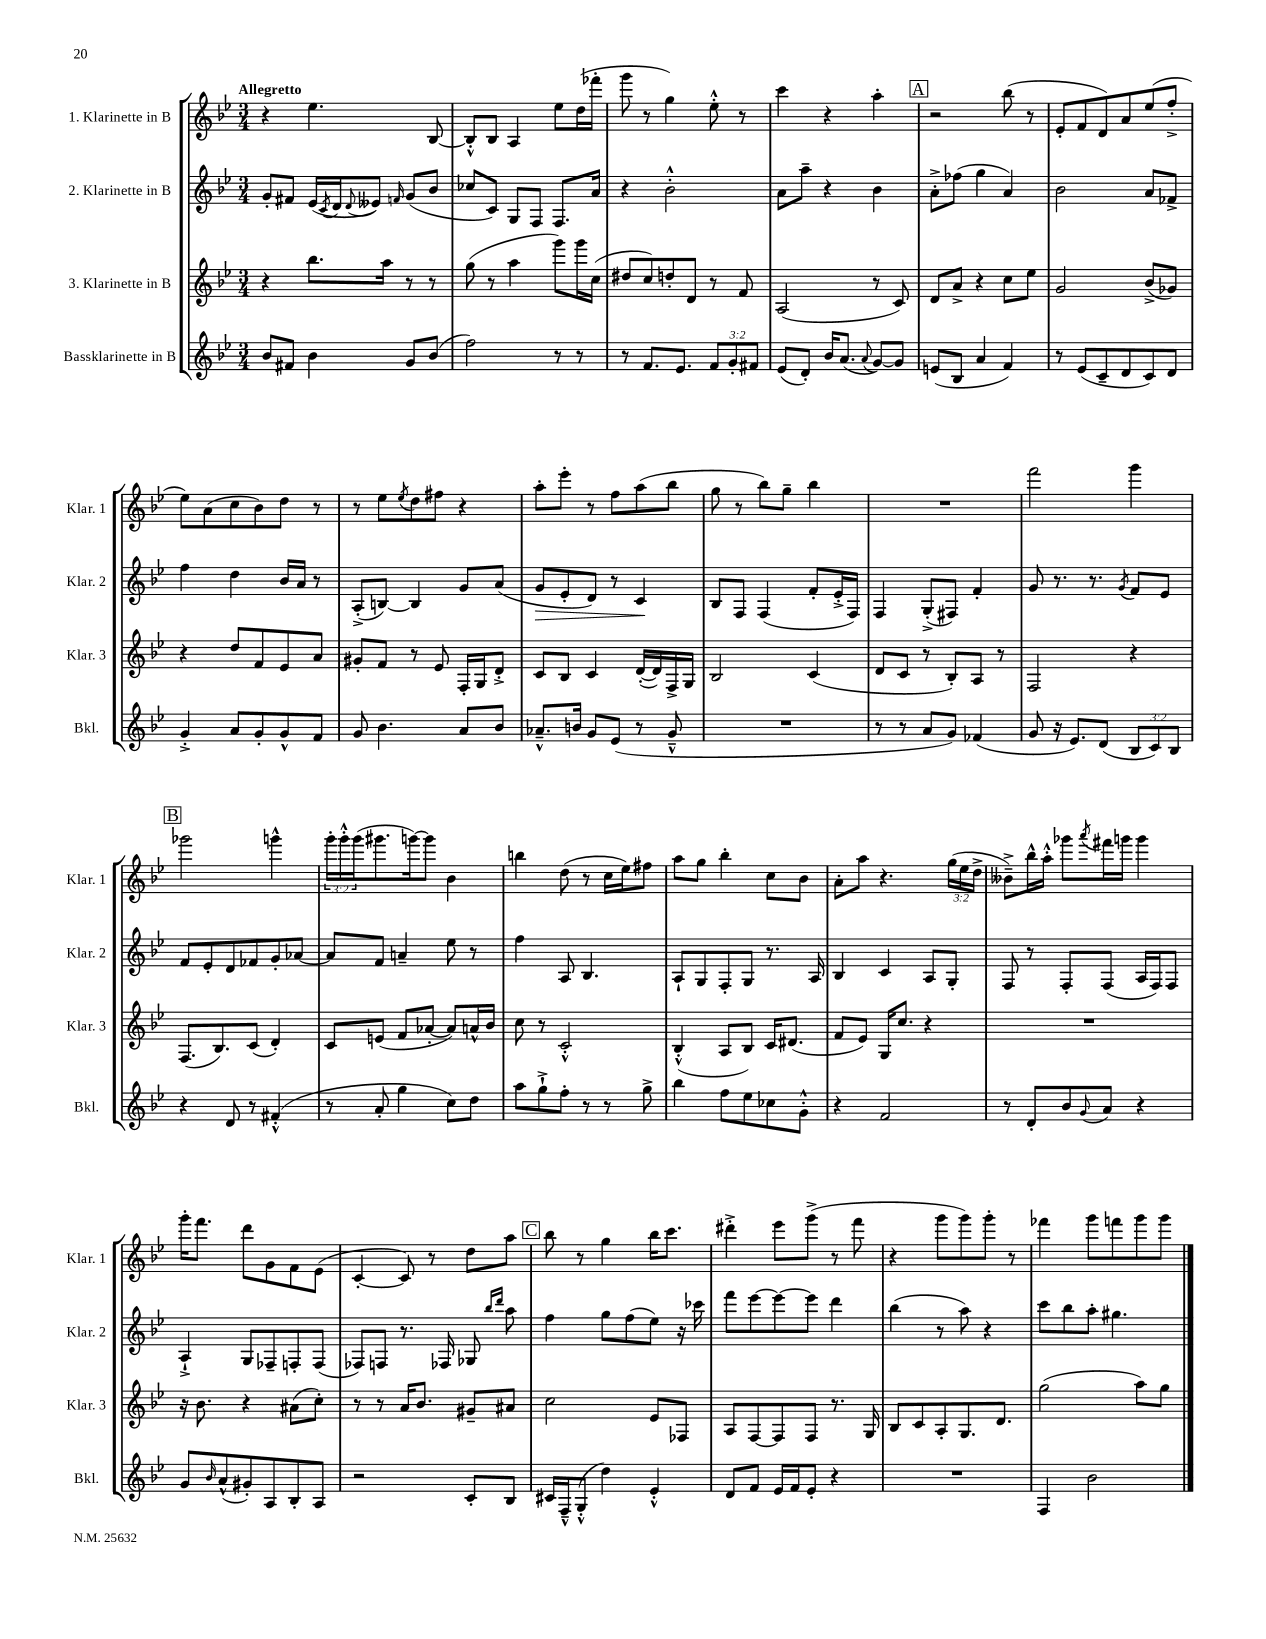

**kern	**kern	**kern	**dynam	**kern
*part4	*part3	*part2	*part2	*part1
*staff4	*staff3	*staff2	*staff2	*staff1
*I"Bassklarinette in B	*I"3. Klarinette in B	*I"2. Klarinette in B	*	*I"1. Klarinette in B
*I'Bkl.	*I'Klar. 3	*I'Klar. 2	*	*I'Klar. 1
*clefG2	*clefG2	*clefG2	*	*clefG2
*k[b-e-]	*k[b-e-]	*k[b-e-]	*	*k[b-e-]
*M3/4	*M3/4	*M3/4	*	*M3/4
=1	=1	=1	=1	=1
!	!	!	!	!LO:TX:a:B:t=Allegretto
8b-/L	4r	8g'/L	.	4r
8f#X/J	.	8f#X/J	.	.
4b-\	8.bb-\L	(16e-/LL	.	4.ee-\
.	.	8qc/	.	.
.	.	16d/J	.	.
.	.	8qqd/	.	.
.	.	8e--X/J)	.	.
.	16aa\Jk	.	.	.
.	.	16qqfn/	.	.
8g/L	8r	(8g/L	.	.
(8b-/J	8r	8b-/J	.	[8B-/
=2	=2	=2	=2	=2
2ff\)	(8gg\	8cc-X/L	.	8B-'^^/L]
.	8r	8c/J)	.	8B-/J
.	4aa\	8G/L	.	4A/
.	.	8F/J	.	.
8r	8ggg\L)	8.F/L	.	8ee-\L
8r	16ggg\L	.	.	(16dd\L
.	(16cc\JJ	16a/Jk	.	16fff-X'\JJ
=3	=3	=3	=3	=3
8r	8dd#X/L	4r	.	8ggg\
8.f/L	8cc/)	.	.	8r
.	8ddn'/	2b-'^^\	.	4gg\)
8.e-/J	.	.	.	.
.	8d/J	.	.	.
12f/L	8r	.	.	8ee-'^^\
12g'/	.	.	.	.
.	8f/	.	.	8r
12f#X/J	.	.	.	.
=4	=4	=4	=4	=4
(8e-/L	(2A/	8a\L	.	4ccc\
8d'/J)	.	8aa~\J	.	.
16b-/KL	.	4r	.	4r
(8.a/J	.	.	.	.
8qqa/	.	.	.	.
[8g/L)	8r	4b-\	.	4aa'\
8g/J]	8c/)	.	.	.
!!LO:REH:place=s1:t=A
=5	=5	=5	=5	=5
(8en/L	8d/L	8a'^\L	.	2r
8B-/J	8a^/J	(8ff-X\J	.	.
4a/	4r	4gg\	.	.
4f/)	8cc\L	4a/)	.	(8bb-\
.	8ee-\J	.	.	8r
=6	=6	=6	=6	=6
8r	2g/	2b-\	.	8e-'/L
(8e-/L	.	.	.	8f/
8c~/	.	.	.	8d/)
8d/	.	.	.	8a/
8c/)	(8b-^/L	8a/L	.	(8ee-/
8d/J	8g-X/J)	8f-X^/J	.	8ff'^/J
!!LO:LB:g=z
=7	=7	=7	=7	=7
4g'^/	4r	4ff\	.	8ee-\L)
.	.	.	.	(8a\
8a/L	8dd/L	4dd\	.	8cc\
8g'/	8f/	.	.	8b-\)
8g^^/	8e-/	16b-/LL	.	8dd\J
.	.	16a/JJ	.	.
8f/J	8a/J	8r	.	8r
=8	=8	=8	=8	=8
8g/	8g#X'/L	(8A'^/L	.	8r
4.b-\	8f/J	[8Bn/J)	.	8ee-\L
.	.	.	.	8qee-/
.	8r	4B/]	.	8dd\
.	8e-/	.	.	8ff#X\J
8a/L	16F'/LL	8g/L	.	4r
.	16G/J	.	.	.
8b-/J	8d'^/J	(8a/J	.	.
=9	=9	=9	=9	=9
!	!	!	!LO:HP:b	!
8.a-X~^^/L	8c/L	8g/L	>	8aa'\L
.	8B-/J	8e-'/	.	8eee-'\J
16bn/Jk	.	.	.	.
8g/L	4c/	8d/J)	.	8r
(8e-/J	.	8r	.	8ff\L
8r	([16d'/LL	4c/	.	(8aa\
.	16d/])	.	.	.
8g~^^/	16F^/	.	.	8bb-\J
.	16G/JJ	.	.	.
.	.	.	]	.
=10	=10	=10	=10	=10
2.r	2B-/	8B-/L	.	8gg\
.	.	8F/J	.	8r
.	.	(4F/	.	8bb-\L)
.	.	.	.	8gg~\J
.	(4c/	8f'/L	.	4bb-\
.	.	16e-'^/L	.	.
.	.	16F/JJ)	.	.
=11	=11	=11	=11	=11
8r	8d/L	4F/	.	2.r
8r	8c/J	.	.	.
8a/L	8r	(8G'^/L	.	.
8g/J)	8B-'/L)	8F#X/J)	.	.
(4f-X/	8A/J	4f'/	.	.
.	8r	.	.	.
=12	=12	=12	=12	=12
8g/	2F/	8g/	.	2fff\
16r	.	8.r	.	.
8.e-/L)	.	.	.	.
.	.	8.r	.	.
(8d/J	.	.	.	.
.	.	8qg/	.	.
12B-/L	4r	8f/L	.	4ggg\
12c/)	.	.	.	.
.	.	8e-/J	.	.
12B-/J	.	.	.	.
!!LO:LB:g=z
!!LO:REH:place=s1:t=B
=13	=13	=13	=13	=13
4r	(8.F/L	8f/L	.	2ggg-X\
.	.	8e-'/	.	.
.	8.B-/)	.	.	.
8d/	.	8d/	.	.
8r	(8c/J	8f-X/	.	.
(4f#X'^^/	4d'/)	8g'/	.	4gggn^^\
.	.	[8a-X/J	.	.
=14	=14	=14	=14	=14
8r	8c/L	8a-/L]	.	24ggg'\LL
.	.	.	.	24ggg'^^\
.	.	.	.	(24ggg\J
8a'/	(8en/J	8f/J	.	8.ggg#X\
4gg\	8f/L	4an~/	.	.
.	.	.	.	[16gggn\k)
.	[8a-X'/J	.	.	8ggg\J]
8cc\L)	8a-/L])	8ee-\	.	4b-\
8dd\J	16an^^/L	8r	.	.
.	16b-/JJ	.	.	.
=15	=15	=15	=15	=15
8aa\L	8cc\	4ff\	.	4bbn\
8gg`^\	8r	.	.	.
8ff'\J	2c'^^/	8A/	.	(8dd\
8r	.	4.B-/	.	8r
8r	.	.	.	16cc\LL
.	.	.	.	16ee-\J)
8gg^\	.	.	.	8ff#X\J
=16	=16	=16	=16	=16
4bb-\	(4B-'^^/	8A`/L	.	8aa\L
.	.	8G/	.	8gg\J
8ff\L	8A/L	8F'/	.	4bb-'\
8ee-\	8B-/J)	8G/J	.	.
8cc-X\	16c/KL	8.r	.	8cc\L
.	(8.d#X/J	.	.	.
8g'^^\J	.	.	.	8b-\J
.	.	16A/	.	.
=17	=17	=17	=17	=17
4r	8f/L	4B-/	.	8a'\L
.	8e-/J)	.	.	8aa\J
2f/	16G/KL	4c/	.	4.r
.	8.cc/J	.	.	.
.	4r	8A/L	.	.
.	.	8G'/J	.	(24gg\LL
.	.	.	.	24ee-\
.	.	.	.	24dd^\JJ
=18	=18	=18	=18	=18
8r	2.r	8F/	.	8b--X~^\L)
8d'/L	.	8r	.	16bb-^^\L
.	.	.	.	16aa'^^\JJ
8b-/	.	8F'/L	.	8ggg-X\L
8qqg/	.	.	.	8qaaa/
8a/J	.	(8F/J	.	16fff#X\L
.	.	.	.	16gggn\JJ
4r	.	16A/LL	.	4ggg\
.	.	16F/J)	.	.
.	.	8F/J	.	.
!!LO:LB:g=z
=19	=19	=19	=19	=19
8g/L	16r	4A`^/	.	16ggg'\KL
.	8.b-\	.	.	8.fff\J
16qqb-/	.	.	.	.
(8a^^/	.	.	.	.
8g#X'/)	4r	8G/L	.	8ddd\L
8A/	.	8F-X~/	.	8g\
8B-'/	(8a#X\L	8Fn'/	.	8f\
8A/J	8cc'\J)	(8F/J	.	(8e-\J
=20	=20	=20	=20	=20
2r	8r	8F-X/L)	.	[4c'/
.	8r	8Fn/J	.	.
.	16a/KL	8.r	.	8c/])
.	8.b-/J	.	.	.
.	.	.	.	8r
.	.	16F-X/	.	.
8c'/L	8g#X~/L	8G-X/	.	8dd\L
.	.	16qqbb-/LL	.	.
.	.	16qqddd/JJ	.	.
8B-/J	8a#X/J	8aa\	.	8aa\J
!!LO:REH:place=s1:t=C
=21	=21	=21	=21	=21
16c#X/LL	2cc\	4ff\	.	8bb-\
16F~^^/J	.	.	.	.
(8G'^^/J	.	.	.	8r
4dd\)	.	8gg\L	.	4gg\
.	.	(8ff\	.	.
4e-'^^/	8e-/L	8ee-\J)	.	16bb-\KL
.	.	.	.	8.ccc\J
.	8F-X/J	16r	.	.
.	.	16ccc-X\	.	.
=22	=22	=22	=22	=22
8d/L	8A/L	8fff\L	.	4ddd#X'^\
8f/J	[8F/	[8eee-\	.	.
16e-/LL	8F/]	8eee-\_	.	8eee-\L
16f/J	.	.	.	.
8e-'/J	8F/J	8eee-\J]	.	(8ggg^\J
4r	8.r	4ddd\	.	8r
.	.	.	.	8fff\
.	16G/	.	.	.
=23	=23	=23	=23	=23
2.r	8B-/L	(4bb-\	.	4r
.	8c/	.	.	.
.	8A'/	8r	.	8ggg\L
.	8.G/	8aa\)	.	8ggg\)
.	.	4r	.	8ggg'\J
.	8.d/J	.	.	.
.	.	.	.	8r
=24	=24	=24	=24	=24
4F/	(2gg\	8ccc\L	.	4fff-X\
.	.	8bb-\	.	.
2b-\	.	8aa'\J	.	8ggg\L
.	.	4.gg#X\	.	8fffn\
.	8aa\L)	.	.	8ggg\
.	8gg\J	.	.	8ggg\J
==	==	==	==	==
*-	*-	*-	*-	*-
